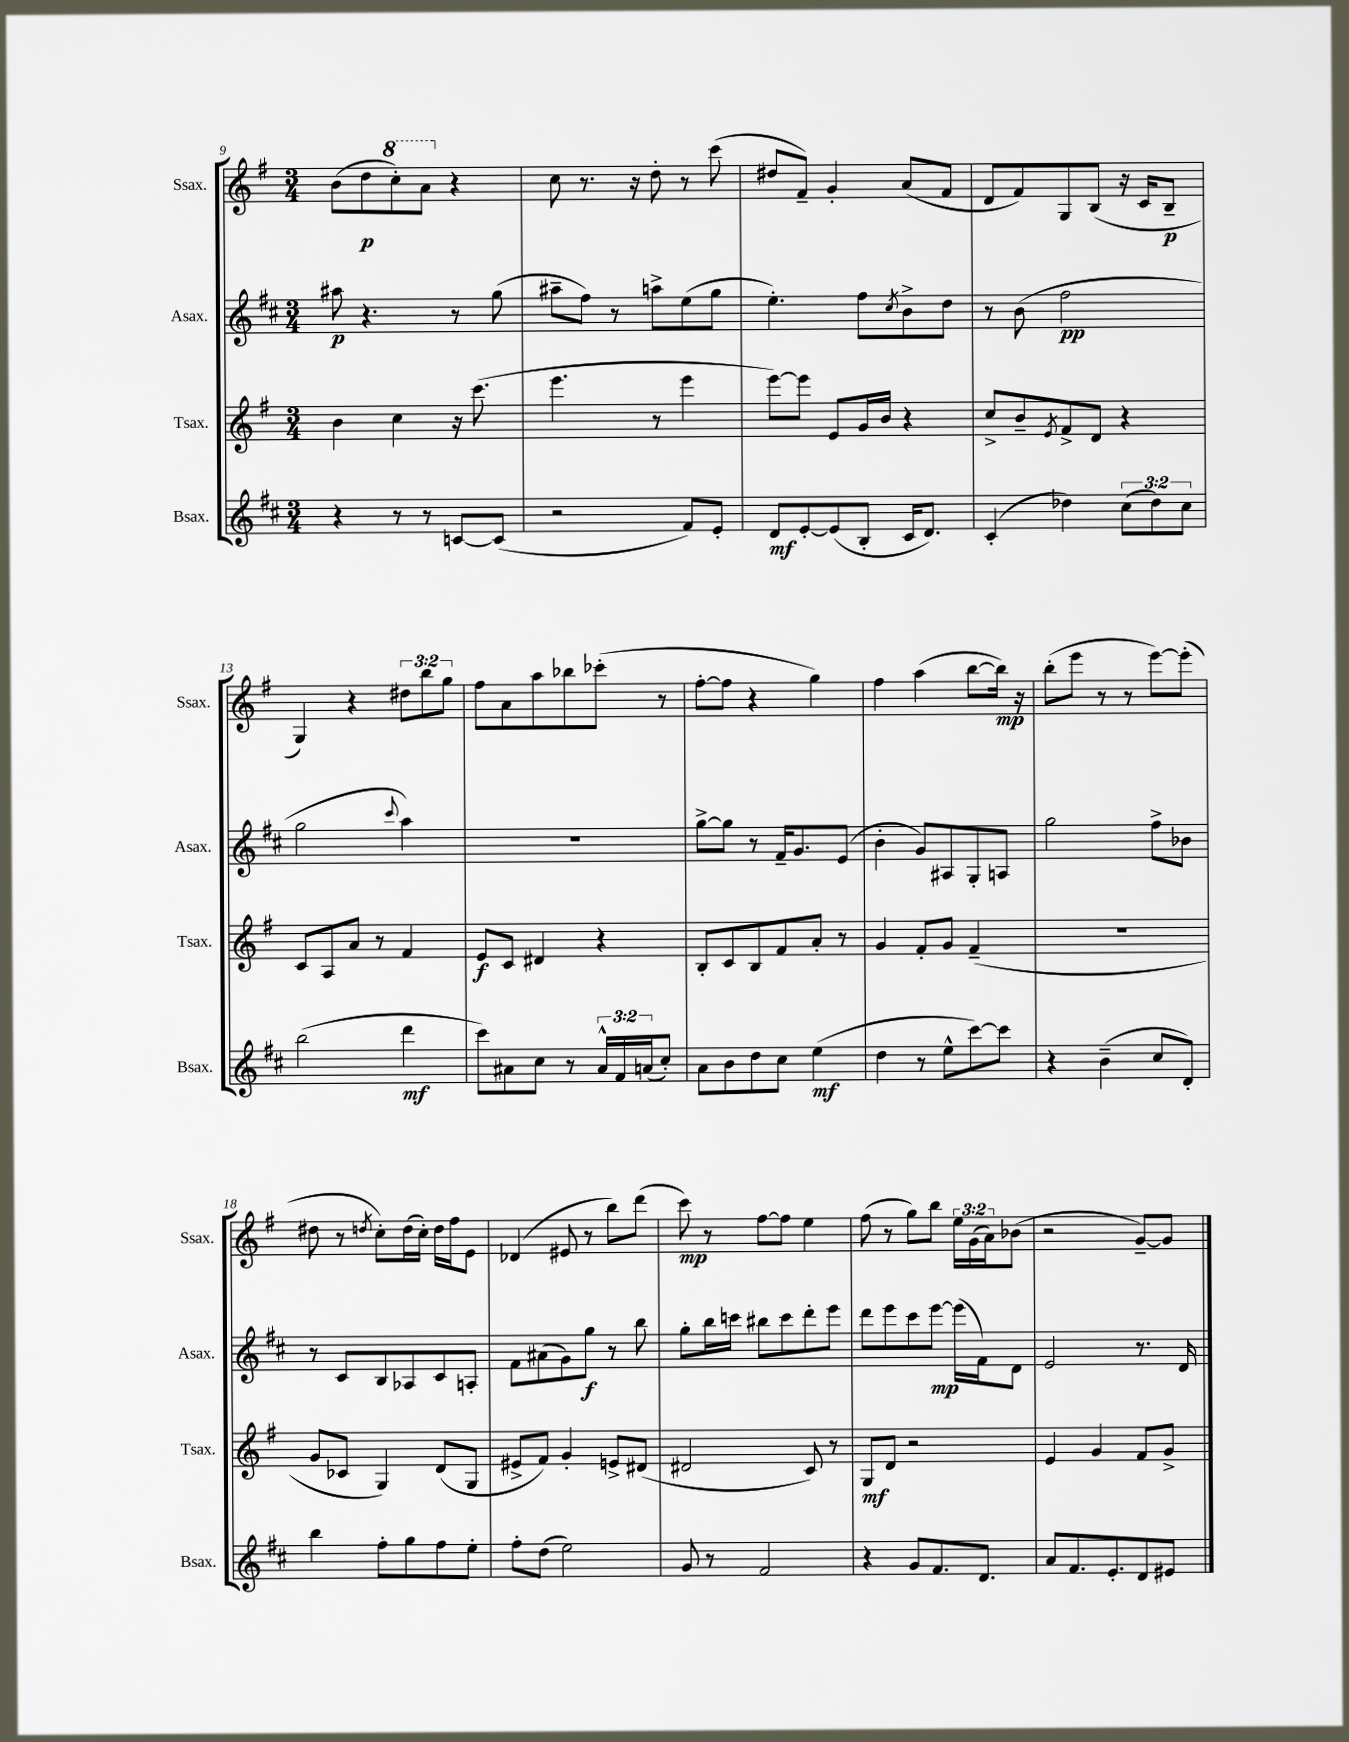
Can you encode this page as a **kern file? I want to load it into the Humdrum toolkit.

**kern	**dynam	**kern	**dynam	**kern	**dynam	**kern	**dynam
*part4	*part4	*part3	*part3	*part2	*part2	*part1	*part1
*staff4	*staff4	*staff3	*staff3	*staff2	*staff2	*staff1	*staff1
*I"Bsax.	*	*I"Tsax.	*	*I"Asax.	*	*I"Ssax.	*
*I'Bsax.	*	*I'Tsax.	*	*I'Asax.	*	*I'Ssax.	*
*clefG2	*	*clefG2	*	*clefG2	*	*clefG2	*
*k[f#c#]	*	*k[f#]	*	*k[f#c#]	*	*k[f#]	*
*M3/4	*	*M3/4	*	*M3/4	*	*M3/4	*
=9	=9	=9	=9	=9	=9	=9	=9
4r	.	4b\	.	8aa#X\	p	(8b\L	.
.	.	.	.	4.r	.	8dd\	p
*	*	*	*	*	*	*8va	*
8r	.	4cc\	.	.	.	8ccc'\)	.
8r	.	.	.	.	.	8aa\J	.
*	*	*	*	*	*	*X8va	*
[8cn/L	.	16r	.	8r	.	4r	.
.	.	(8.ccc\	.	.	.	.	.
(8c/J]	.	.	.	(8gg\	.	.	.
=10	=10	=10	=10	=10	=10	=10	=10
2r	.	4.eee\	.	8aa#X~\L	.	8cc\	.
.	.	.	.	8ff#\J)	.	8.r	.
.	.	.	.	8r	.	.	.
.	.	.	.	.	.	16r	.
.	.	8r	.	8aan^\L	.	8dd'\	.
8f#/L)	.	4eee\	.	(8ee\	.	8r	.
8e'/J	.	.	.	8gg\J	.	(8ccc\	.
=11	=11	=11	=11	=11	=11	=11	=11
8d/L	mf	[8eee\L)	.	4.ee'\)	.	8dd#X/L	.
[8e'/	.	8eee\J]	.	.	.	8f#~/J)	.
(8e/]	.	8e/L	.	.	.	4g'/	.
8B'/J	.	16g/L	.	8ff#\L	.	.	.
.	.	16b/JJ	.	.	.	.	.
.	.	.	.	8qcc#/	.	.	.
16c#/KL	.	4r	.	8b^\	.	(8a/L	.
8.d/J)	.	.	.	.	.	.	.
.	.	.	.	8dd\J	.	8f#/J	.
=12	=12	=12	=12	=12	=12	=12	=12
(4c#'/	.	8cc^/L	.	8r	.	8d/L	.
.	.	8b~/	.	(8b\	.	8f#/)	.
.	.	8qe/	.	.	.	.	.
4dd-X\)	.	8f#^/	.	2ff#\	pp	8G/	.
.	.	8d/J	.	.	.	(8B/J	.
(12cc#\L	.	4r	.	.	.	16r	.
.	.	.	.	.	.	16c/KL	.
12dd-\)	.	.	.	.	.	.	.
.	.	.	.	.	.	8B~/J	p
12cc#\J	.	.	.	.	.	.	.
!!LO:LB:g=z
=13	=13	=13	=13	=13	=13	=13	=13
(2bb\	.	8c/L	.	2gg\	.	4G/)	.
.	.	8A/	.	.	.	.	.
.	.	8a/J	.	.	.	4r	.
.	.	8r	.	.	.	.	.
.	.	.	.	8qqccc#/	.	.	.
4ddd\	mf	4f#/	.	4aa\)	.	12dd#X\L	.
.	.	.	.	.	.	12bb\	.
.	.	.	.	.	.	12gg\J	.
=14	=14	=14	=14	=14	=14	=14	=14
8ccc#\L)	.	8e/L	f	2.r	.	8ff#\L	.
8a#X\	.	8c/J	.	.	.	8a\	.
8cc#\J	.	4d#X/	.	.	.	8aa\	.
8r	.	.	.	.	.	8bb-X\	.
24a#^^/LL	.	4r	.	.	.	(8ccc-X'\J	.
24f#/	.	.	.	.	.	.	.
(24an/J	.	.	.	.	.	.	.
8cc#'/J)	.	.	.	.	.	8r	.
=15	=15	=15	=15	=15	=15	=15	=15
8a\L	.	8B'/L	.	[8gg^\L	.	[8ff#'\L	.
8b\	.	8c/	.	8gg\J]	.	8ff#\J]	.
8dd\	.	8B/	.	8r	.	4r	.
8cc#\J	.	8f#/	.	16f#~/KL	.	.	.
.	.	.	.	8.g/	.	.	.
(4ee\	mf	8a'/J	.	.	.	4gg\)	.
.	.	8r	.	(8e/J	.	.	.
=16	=16	=16	=16	=16	=16	=16	=16
4dd\	.	4g/	.	4b'\	.	4ff#\	.
8r	.	8f#'/L	.	8g/L)	.	(4aa\	.
8ee^^\L	.	8g/J	.	8A#X/	.	.	.
[8ccc#\)	.	(4f#~/	.	8G'/	.	[8bb\L	.
8ccc#\J]	.	.	.	8An/J	.	16bb\Jk])	mp
.	.	.	.	.	.	16r	.
=17	=17	=17	=17	=17	=17	=17	=17
4r	.	2.r	.	2gg\	.	(8bb'\L	.
.	.	.	.	.	.	8eee\J	.
(4b~\	.	.	.	.	.	8r	.
.	.	.	.	.	.	8r	.
8cc#/L	.	.	.	8ff#^\L	.	[8eee\L)	.
8d'/J)	.	.	.	8b-X\J	.	(8eee'\J]	.
!!LO:LB:g=z
=18	=18	=18	=18	=18	=18	=18	=18
4bb\	.	8g/L	.	8r	.	8dd#X\	.
.	.	8c-X/J	.	8c#/L	.	8r	.
.	.	.	.	.	.	8qddn/	.
8ff#'\L	.	4G/)	.	8B/	.	8cc'\L)	.
8gg\	.	.	.	8A-X/	.	(16dd\L	.
.	.	.	.	.	.	16cc'\JJ)	.
8ff#\	.	(8d/L	.	8c#/	.	16dd\LL	.
.	.	.	.	.	.	16ff#\J	.
8ee'\J	.	8G/J	.	8An'/J	.	8e\J	.
=19	=19	=19	=19	=19	=19	=19	=19
8ff#'\L	.	8e#X^/L	.	8f#\L	.	(4d-X/	.
(8dd\J	.	8f#/J)	.	(8a#X\	.	.	.
2ee\)	.	4g'/	.	8g\)	.	8e#X/	.
.	.	.	.	8gg\J	f	8r	.
.	.	8en^/L	.	8r	.	8bb\L)	.
.	.	(8d#X/J	.	8bb\	.	(8ddd\J	.
=20	=20	=20	=20	=20	=20	=20	=20
8g/	.	2d#X/	.	8gg'\L	.	8ccc\)	mp
8r	.	.	.	16bb\L	.	8r	.
.	.	.	.	16cccn\JJ	.	.	.
2f#/	.	.	.	8bb#X\L	.	[8ff#\L	.
.	.	.	.	8ccc\	.	8ff#\J]	.
.	.	8c/)	.	8ddd'\	.	4ee\	.
.	.	8r	.	8eee\J	.	.	.
=21	=21	=21	=21	=21	=21	=21	=21
4r	.	8G/L	mf	8ddd\L	.	(8ff#\	.
.	.	8d/J	.	8eee\	.	8r	.
8g/L	.	2r	.	8ccc#\	.	8gg\L)	.
8.f#/	.	.	.	[8eee\J	mp	8bb\J	.
.	.	.	.	(16eee\LL]	.	24ee\LL	.
.	.	.	.	.	.	(24g\	.
8.d/J	.	.	.	16f#\J)	.	.	.
.	.	.	.	.	.	24a\J)	.
.	.	.	.	8d\J	.	(8b-X\J	.
=22	=22	=22	=22	=22	=22	=22	=22
8a/L	.	4e/	.	2e/	.	2r	.
8.f#/	.	.	.	.	.	.	.
.	.	4g/	.	.	.	.	.
8.e'/	.	.	.	.	.	.	.
8d/	.	8f#/L	.	8.r	.	[8g~/L)	.
8e#X/J	.	8g^/J	.	.	.	8g/J]	.
.	.	.	.	16d/	.	.	.
==	==	==	==	==	==	==	==
*-	*-	*-	*-	*-	*-	*-	*-
